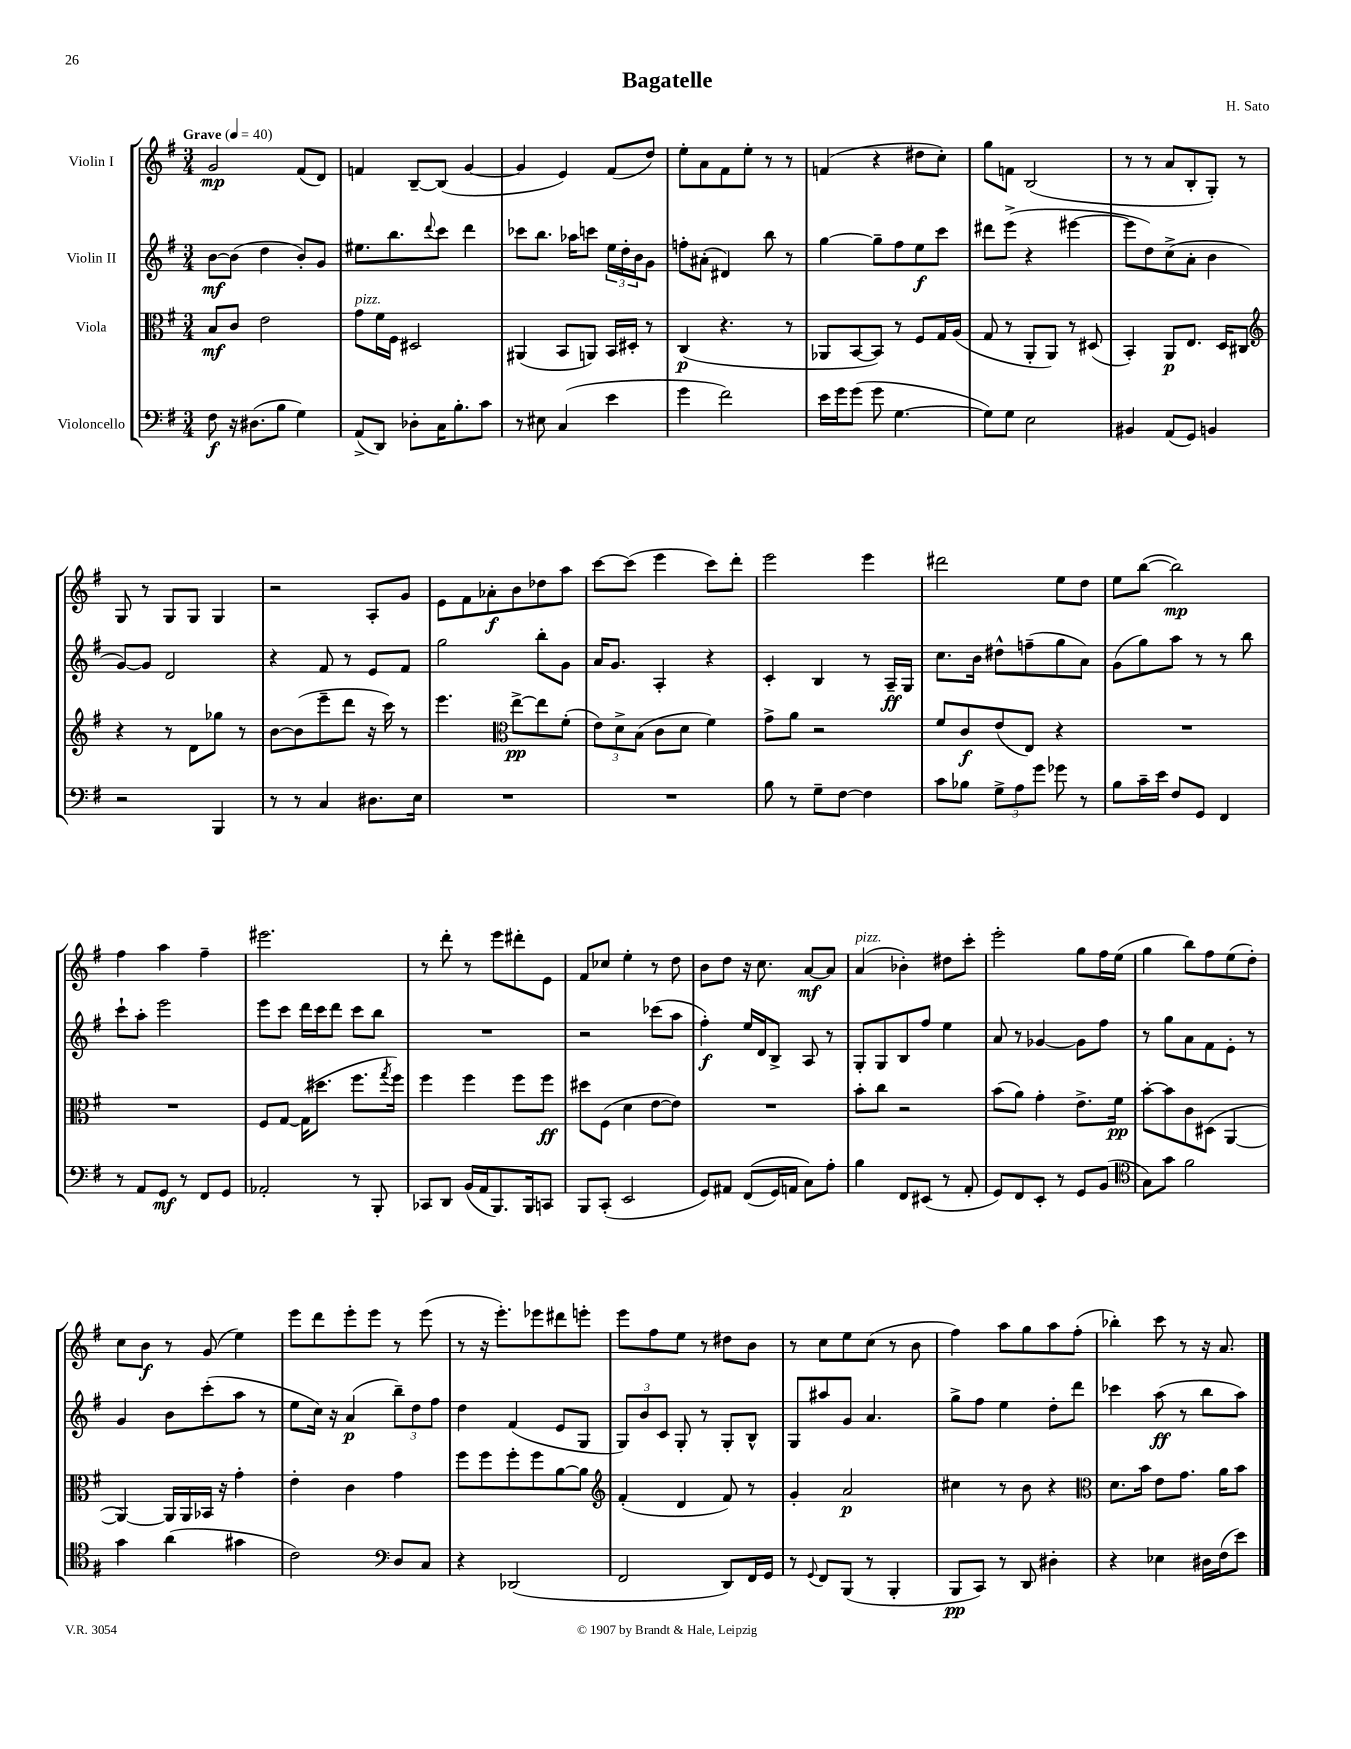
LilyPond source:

\header { title = "Bagatelle" composer = "H. Sato" }
<<
\new StaffGroup <<
\new Staff = "s0" \with { instrumentName = "Violin I" } {
    \clef treble \key g \major \numericTimeSignature \time 3/4 \tempo "Grave" 4 = 40
    g'2\mp fis'8( d'8) |
    f'4 b8~-- b8( g'4~ |
    g'4 e'4) fis'8( d''8) |
    e''8-. a'8 fis'8 e''8-. r8 r8 |
    f'4( r4 dis''8 c''8-.) |
    g''8 f'8 b2( |
    r8 r8 a'8 b8-. g8-.) r8 |
    g8 r8 g8 g8 g4 |
    r2 a8-. g'8 |
    e'8 fis'8 aes'8-.\f b'8 des''8 a''8 |
    c'''8~ c'''8( e'''4 c'''8) d'''8-. |
    e'''2 e'''4 |
    dis'''2 e''8 d''8 |
    e''8 b''8~( b''2\mp) |
    fis''4 a''4 fis''4-- |
    eis'''2. |
    r8 d'''8-. r8 e'''8 dis'''8-. e'8 |
    fis'8 ces''8 e''4-. r8 d''8 |
    b'8 d''8 r16 c''8. a'8~\mf a'8 |
    a'4^\markup { \italic "pizz." }( bes'4-.) dis''8 c'''8-. |
    e'''2-. g''8 fis''16 e''16( |
    g''4 b''8) fis''8 e''8( d''8-.) |
    c''8 b'8\f r8 g'8( e''4) |
    e'''8 d'''8 e'''8-. e'''8 r8 e'''8( |
    r8 r16 e'''8.-.) ees'''8 dis'''8 e'''8-. |
    e'''8 fis''8 e''8 r8 dis''8 b'8 |
    r8 c''8 e''8 c''8( r8 b'8 |
    fis''4) a''8 g''8 a''8 fis''8-.( |
    bes''4-.) c'''8 r8 r16 a'8. \bar "|." |
}
\new Staff = "s1" \with { instrumentName = "Violin II" } {
    \clef treble \key g \major \numericTimeSignature \time 3/4
    b'8~\mf b'8( d''4 b'8-.) g'8 |
    eis''8. b''8. \appoggiatura { d'''8 } c'''8 d'''4 |
    ces'''8 b''8. aes''16 c'''8 \tuplet 3/2 { e''16 d''16-. b'16 } g'8 |
    f''8-. ais'8-.( dis'4) b''8 r8 |
    g''4~ g''8-- fis''8 e''8\f c'''8 |
    dis'''8 e'''8->( r4 eis'''4~ |
    eis'''8 d''8) c''8->( a'8-. b'4 |
    g'8~) g'8 d'2 |
    r4 fis'8 r8 e'8 fis'8 |
    g''2 b''8-. g'8 |
    a'16 g'8. a4-. r4 |
    c'4-. b4 r8 a16--\ff g16 |
    c''8. b'16 dis''8-^ f''8--( g''8 a'8) |
    g'8( g''8) a''8 r8 r8 b''8 |
    c'''8-! a''8-. e'''2 |
    e'''8 c'''8 d'''16 c'''16 d'''8 c'''8 b''8 |
    R2. |
    r2 ces'''8( a''8 |
    fis''4-.\f) e''16 d'16 b8-> a8 r8 |
    g8-. g8 b8 fis''8 e''4 |
    a'8 r8 ges'4~ ges'8 fis''8 |
    r8 g''8 a'8 fis'8 e'8-. r8 |
    g'4 b'8 c'''8-.( a''8 r8 |
    e''8 c''16) r16 a'4\p( \tuplet 3/2 { b''8--) d''8 fis''8 } |
    d''4 fis'4( e'8 g8 |
    \tuplet 3/2 { g8) b'8 c'8 } g8-. r8 g8-. b8-^ |
    g8 ais''8 g'8 a'4. |
    g''8-> fis''8 e''4 d''8-. d'''8 |
    ces'''4 a''8\ff( r8 b''8 a''8) \bar "|." |
}
\new Staff = "s2" \with { instrumentName = "Viola" } {
    \clef alto \key g \major \numericTimeSignature \time 3/4
    b8\mf c'8 e'2 |
    g'8^\markup { \italic "pizz." } fis'16 fis16 dis2 |
    ais,4( b,8 a,8) b,16 dis16-. r8 |
    c4\p( r4. r8 |
    aes,8 b,8~ b,8) r8 fis8 g16 a16( |
    g8 r8 a,8-. a,8) r8 dis8( |
    b,4-.) a,8\p e8. d16 cis8 |
    \clef treble r4 r8 d'8 ges''8 r8 |
    b'8~ b'8( e'''8-- d'''8 r16 c'''16) r8 |
    e'''4. \clef alto e''8~->\pp e''8 fis'8-.( |
    \tuplet 3/2 { e'8) d'8-> b8( } c'8 d'8 fis'4) |
    g'8-> a'8 r2 |
    fis'8 c'8\f e'8( e8) r4 |
    R2. |
    R2. |
    fis8 g8~ g16( dis''8. fis''8. \acciaccatura { g''8 } fis''16) |
    fis''4 fis''4 fis''8 fis''8\ff |
    dis''8 fis8( d'4 e'8~ e'8) |
    R2. |
    b'8-. c''8 r2 |
    b'8( a'8) g'4-. e'8.-> fis'16\pp |
    b'8~-. b'8 c'8 dis8( a,4~ |
    a,4~) a,16 a,16 bes,16 r16 g'4-. |
    e'4-. c'4 g'4 |
    fis''8 fis''8 fis''8-. fis''8 a'8~ a'8 |
    \clef treble fis'4-.( d'4 fis'8) r8 |
    g'4-. a'2\p |
    cis''4 r8 b'8 r4 |
    \clef alto d'8. b'16 e'8 g'8. a'16 b'8 \bar "|." |
}
\new Staff = "s3" \with { instrumentName = "Violoncello" } {
    \clef bass \key g \major \numericTimeSignature \time 3/4
    fis8\f r16 dis8.( b8 g4) |
    a,8->( d,8) des8-. c16 b8.-. c'8 |
    r8 eis8 c4( e'4 |
    g'4 fis'2) |
    e'16 g'16 g'8( g'8 g4.~ |
    g8) g8 e2 |
    bis,4 a,8( g,8) b,4 |
    r2 b,,4 |
    r8 r8 c4 dis8. e16 |
    R2. |
    R2. |
    b8 r8 g8-- fis8~ fis4 |
    c'8 bes8 \tuplet 3/2 { g8-> a8 g'8 } ges'8 r8 |
    b8 c'16-- e'16 fis8 g,8 fis,4 |
    r8 a,8 g,8\mf r8 fis,8 g,8 |
    aes,2-. r8 b,,8-. |
    ces,8 d,8 b,16( a,16 b,,8.) b,,16 c,8 |
    b,,8 c,8-.( e,2 |
    g,8) ais,8 fis,8(\( g,16) a,16 c8\) a8-. |
    b4 fis,8 eis,8( r8 a,8-. |
    g,8) fis,8 e,8-. r8 g,8 b,8( |
    \clef tenor g8) g'8 fis'2 |
    g'4 a'4( gis'4 |
    c'2) \clef bass d8 c8 |
    r4 des,2( |
    fis,2 d,8) fis,16 g,16 |
    r8 \appoggiatura { g,8 } fis,8 b,,8( r8 b,,4-. |
    b,,8\pp c,8) r8 d,8 dis4-. |
    r4 ees4 dis16 fis16( e'8) \bar "|." |
}
>>
>>
\layout { \context { \Score \remove "Bar_number_engraver" } }
